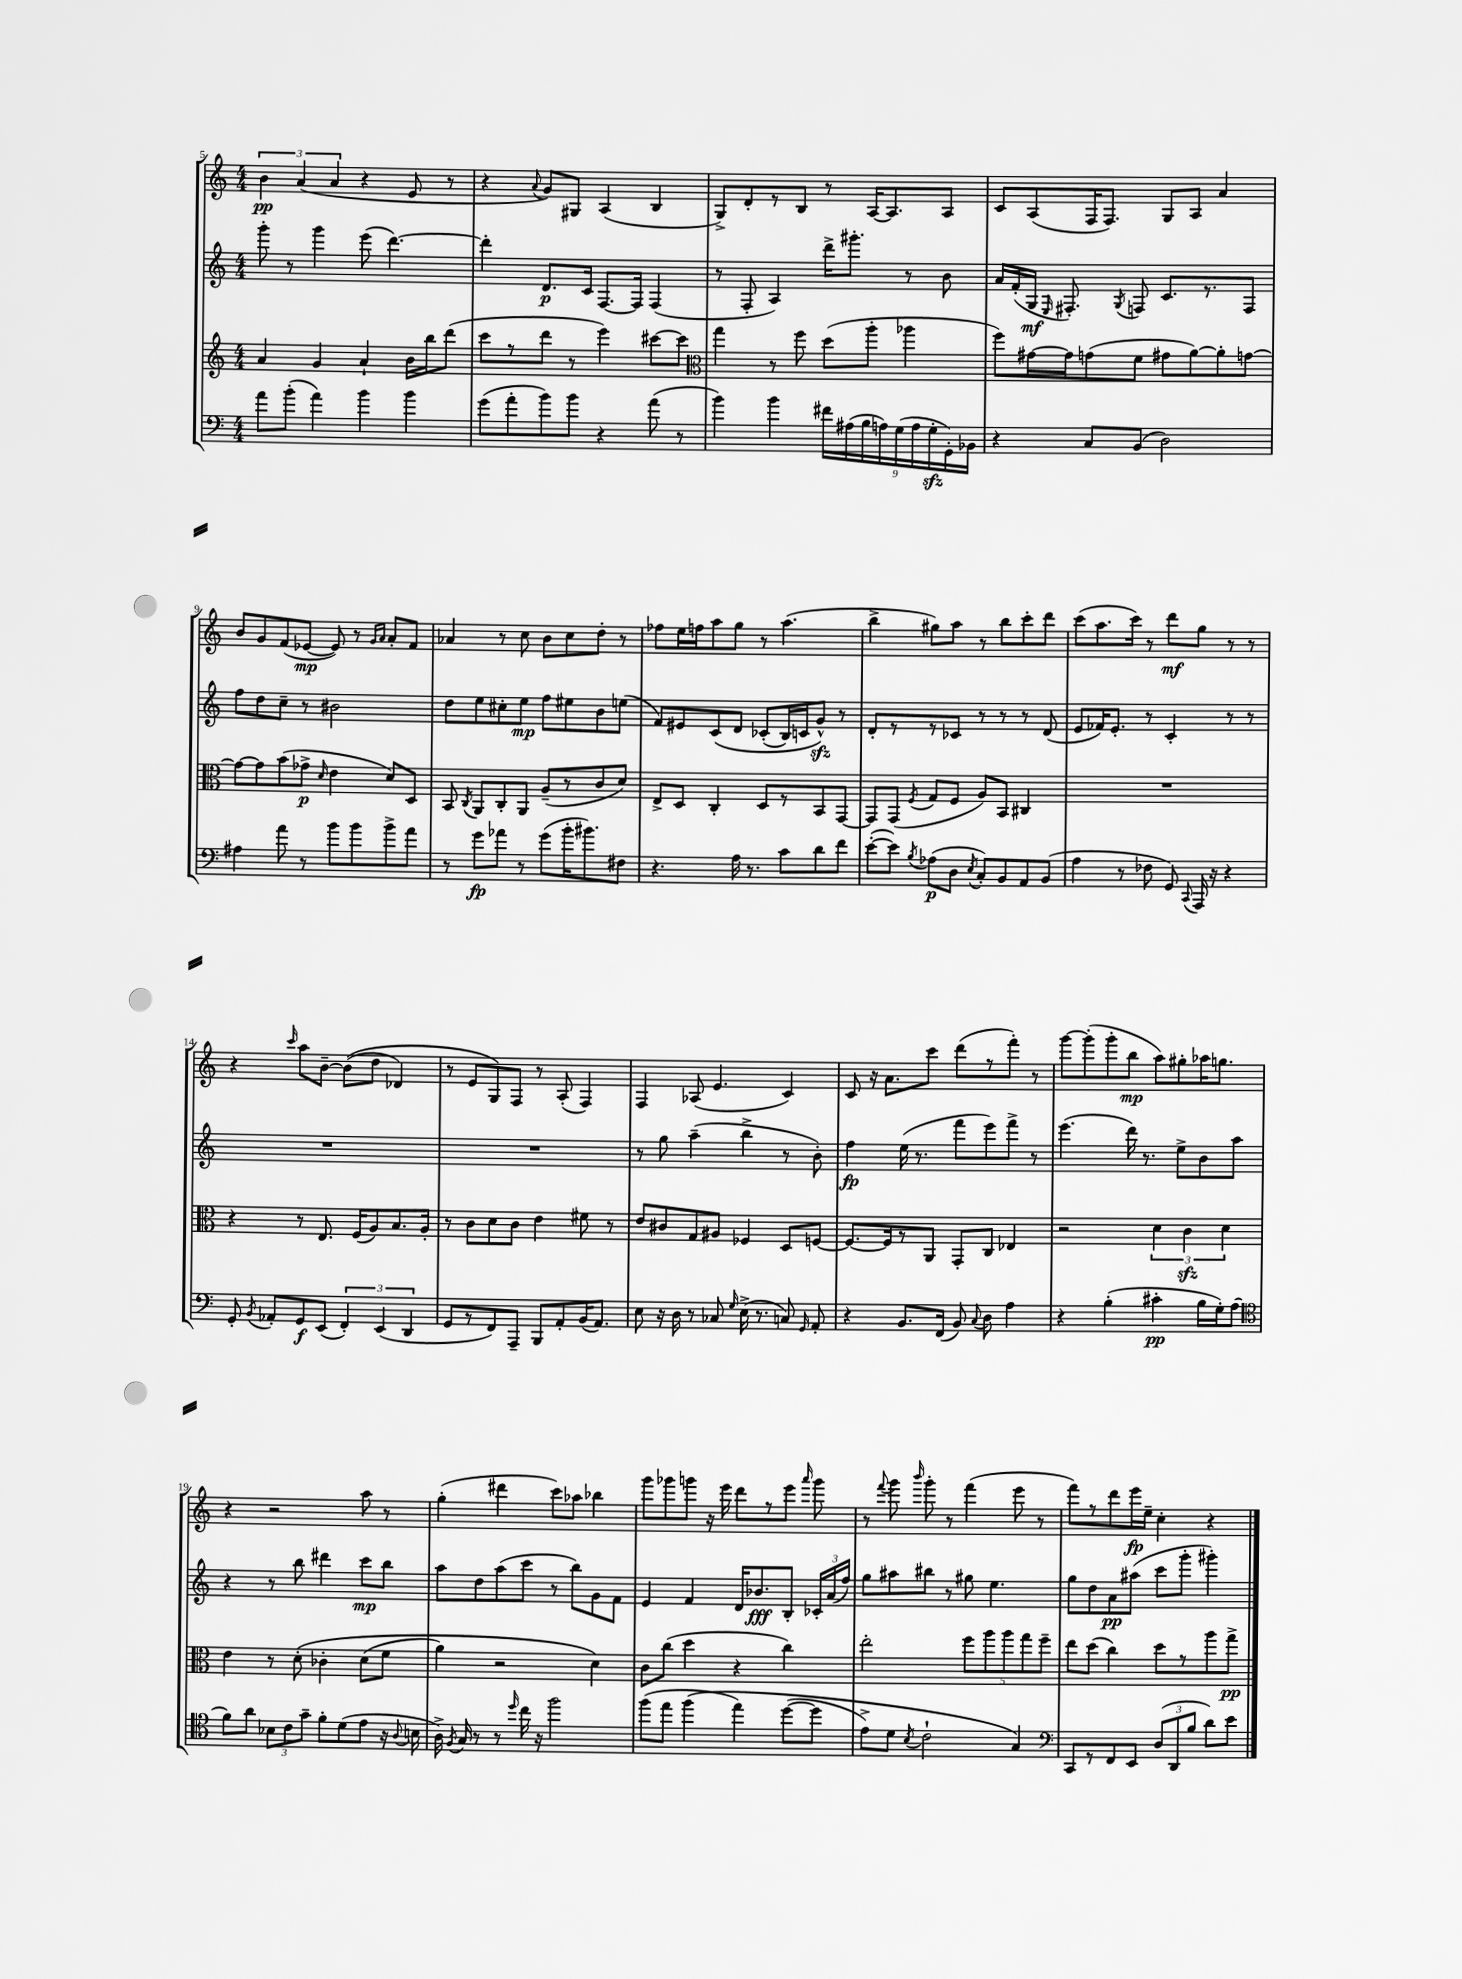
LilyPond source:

<<
\new StaffGroup <<
\new Staff = "s0" {
    \clef treble \key c \major \numericTimeSignature \time 4/4
    \autoBeamOff \tuplet 3/2 { b'4\pp a'4( a'4 } r4 e'8 r8 |
    r4 \appoggiatura { a'8 } g'8[) gis8] a4( b4 |
    g8[->) d'8-. r8 b8] r8 a16[~ a8. a8] |
    c'8[ a8( f16 f8.]) g8[ a8] a'4 |
    b'8[ g'8 f'8( ees'8]~\mp ees'8) r8 \grace { g'16[ a'16] } a'8[-. f'8] |
    aes'4 r8 c''8 b'8[ c''8 d''8]-. r8 |
    fes''8[ e''16 f''16 a''8 g''8] r8 a''4.( |
    b''4-> gis''8[) a''8] r8 b''8[ c'''8-. d'''8] |
    c'''8[( a''8. c'''16]) r8 d'''8[\mf g''8] r8 r8 |
    r4 \grace { c'''16 } a''8[ b'8]~-- b'8[(\( d''8] des'4) |
    r8 e'8[ g8\) f8] r8 a8-.( f4) |
    f4 aes8( e'4. c'4) |
    c'8 r16 a'8.[ c'''8] d'''8[( r8 f'''8]-.) r8 |
    g'''8[~ g'''8-.( g'''8-. b''8]\mp a''8[) gis''8-. aes''16 g''8.] |
    r4 r2 a''8 r8 |
    g''4-.( dis'''4 c'''8[) aes''8] bes''4 |
    g'''8[ ges'''8 g'''8] r16 e'''16 d'''8[ r8 e'''8] \grace { a'''16 } g'''8 |
    r8 \appoggiatura { f'''8 } g'''8 \grace { b'''16 } g'''8-. r8 f'''4( e'''8 r8 |
    f'''8[) r8 d'''8 e'''16\fp e''16]-- c''4-. r4 \bar "|." |
}
\new Staff = "s1" {
    \clef treble \key c \major \numericTimeSignature \time 4/4
    \autoBeamOff g'''8-. r8 g'''4 e'''8( d'''4.~) |
    d'''4-. d'8.[\p c'16] f8.[~ f16] f4( |
    r8 f8-. a4) d'''16[-> gis'''8.]-. r8 b'8 |
    a'16[ f'16-.( g16]\mf \grace { e16 } fis8.-.) \acciaccatura { g8 } f8 c'8.[ r8. f8] |
    f''8[ d''8 c''8]-- r8 bis'2 |
    d''8[ e''8 cis''8-. e''8]\mp f''8[ eis''8 b'8 e''8]( |
    f'8[) eis'8 c'8\( d'8] ces'8[-.( b16) c'16 g'8]-^\sfz\) r8 |
    d'8[-. r8 r8 ces'8] r8 r8 r8 d'8( |
    e'8[ fes'16) e'8.]-. r8 c'4-. r8 r8 |
    R1 |
    R1 |
    r8 g''8 a''4--( b''4-> r8 b'8-.) |
    f''4\fp e''16( r8. f'''8[ e'''8) f'''8]-> r8 |
    e'''4.( d'''16) r8. e''8[-> b'8 a''8] |
    r4 r8 b''8 dis'''4 c'''8[\mp b''8] |
    a''8[ d''8 a''8( c'''8] r8 b''8[) g'8 f'8] |
    e'4 f'4 d'16[ bes'8.\fff b8]-. \tuplet 3/2 { ces'16[-. a'16( f''16]) } |
    g''8[ ais''8 bis''8] r8 gis''8 e''4. |
    g''8[ d''8 a'8\pp ais''8]( c'''8[ g'''8]-. gis'''4-.) \bar "|." |
}
\new Staff = "s2" {
    \clef treble \key c \major \numericTimeSignature \time 4/4
    \autoBeamOff a'4 g'4 a'4-! b'16[ b''16 d'''8]( |
    c'''8[ r8 d'''8] r8 e'''4) cis'''8[~ cis'''8] |
    \clef alto g''4 r8 f''8 d''8[( a''8]-. aes''4 |
    f''8[) gis'16~ gis'16 g'8( f'8] gis'8[ a'8~) a'8-. g'8]~ |
    g'8[~ g'8 b'8( ges'8]->\p \grace { d'16 } e'4 d'8[) d8] |
    b,8 \acciaccatura { c8 } a,8[ c8-. a,8] a8[--( r8 c'8 d'8]) |
    e8[-> d8] c4-. d8[ r8 b,8 g,8]~ |
    g,8[ g,8]( \acciaccatura { f8 } g8[ f8] a8[) b,8] cis4 |
    R1 |
    r4 r8 e8. f16[( a8) b8. a16]-. |
    r8 c'8[ d'8 c'8] e'4 fis'8 r8 |
    e'8[ cis'8 g8 ais8] fes4 d8[ f8]~ |
    f8.[~ f16 r8 a,8] g,8[-. c8] ees4 |
    r2 \tuplet 3/2 { d'4 c'4\sfz d'4 } |
    e'4 r8 d'8-.\( ces'4-. d'8[( f'8] |
    a'4) r2 d'4\) |
    c'8[ c''8]( d''4 r4 c''4) |
    e''2-. \tuplet 5/4 { f''8[ a''8 a''8 g''8 f''8]-- } |
    e''8[ d''8]( c''4) d''8[ r8 a''8 g''8]->\pp \bar "|." |
}
\new Staff = "s3" {
    \clef bass \key c \major \numericTimeSignature \time 4/4
    \autoBeamOff a'8[ b'8]-.( a'4) b'4 b'4 |
    g'8[( a'8-. b'8) b'8] r4 a'8( r8 |
    b'4) b'4 \tuplet 9/8 { fis'16[ ais16( b16 a16) g16( a16 g16-.\sfz g,16-.) bes,16] } |
    r4 c8[ b,8]( d2) |
    ais4 a'8 r8 b'8[ b'8 b'8-> a'8] |
    r8 g'8[\fp aes'8] r8 g'8[( b'16-. bis'8.) fis8] |
    r4. a16 r8. c'8[ d'8 f'8] |
    e'8[~-.( e'8]) \acciaccatura { b8 } aes8[\p( d8] \acciaccatura { e8 } c8[-.) b,8 a,8 b,8]( |
    a4 r8 fes8 g,8) \appoggiatura { c,8 } a,,16 r16 r4 |
    g,8-. \acciaccatura { b,8 } aes,8[-. g,8\f e,8]( \tuplet 3/2 { f,4-.) e,4( d,4 } |
    g,8[ r8 f,8) a,,8]-- b,,8[ a,8-. b,16( a,8.]) |
    e8 r16 d16 r8 ces8 \grace { g16 } e16->( r8. c8) \grace { g,16 } a,8-. |
    r4 b,8.[ f,16]( b,8) \appoggiatura { c8 } d8 a4 |
    r4 b4-.( cis'4-.\pp b16[ g16-.) a8]( |
    \clef tenor f'8[) a'8] \tuplet 3/2 { bes8[ c'8 g'8]-- } f'8[-. d'8( e'8] r16 \appoggiatura { a8 } b16 |
    a16->) \acciaccatura { f8 } g16 r8 r8 \grace { d''16 } c''16 r16 f''2 |
    f''8[( e''8] f''4\( e''4) d''8[~( d''8] |
    e'8[->) d'8] \acciaccatura { b8 } c'2-! g4\) |
    \clef bass c,8[ r8 f,8 e,8] \tuplet 3/2 { d8[( d,8 b8] } d'8[) e'8] \bar "|." |
}
>>
>>
\layout { \context { \Score currentBarNumber = #5 } }
